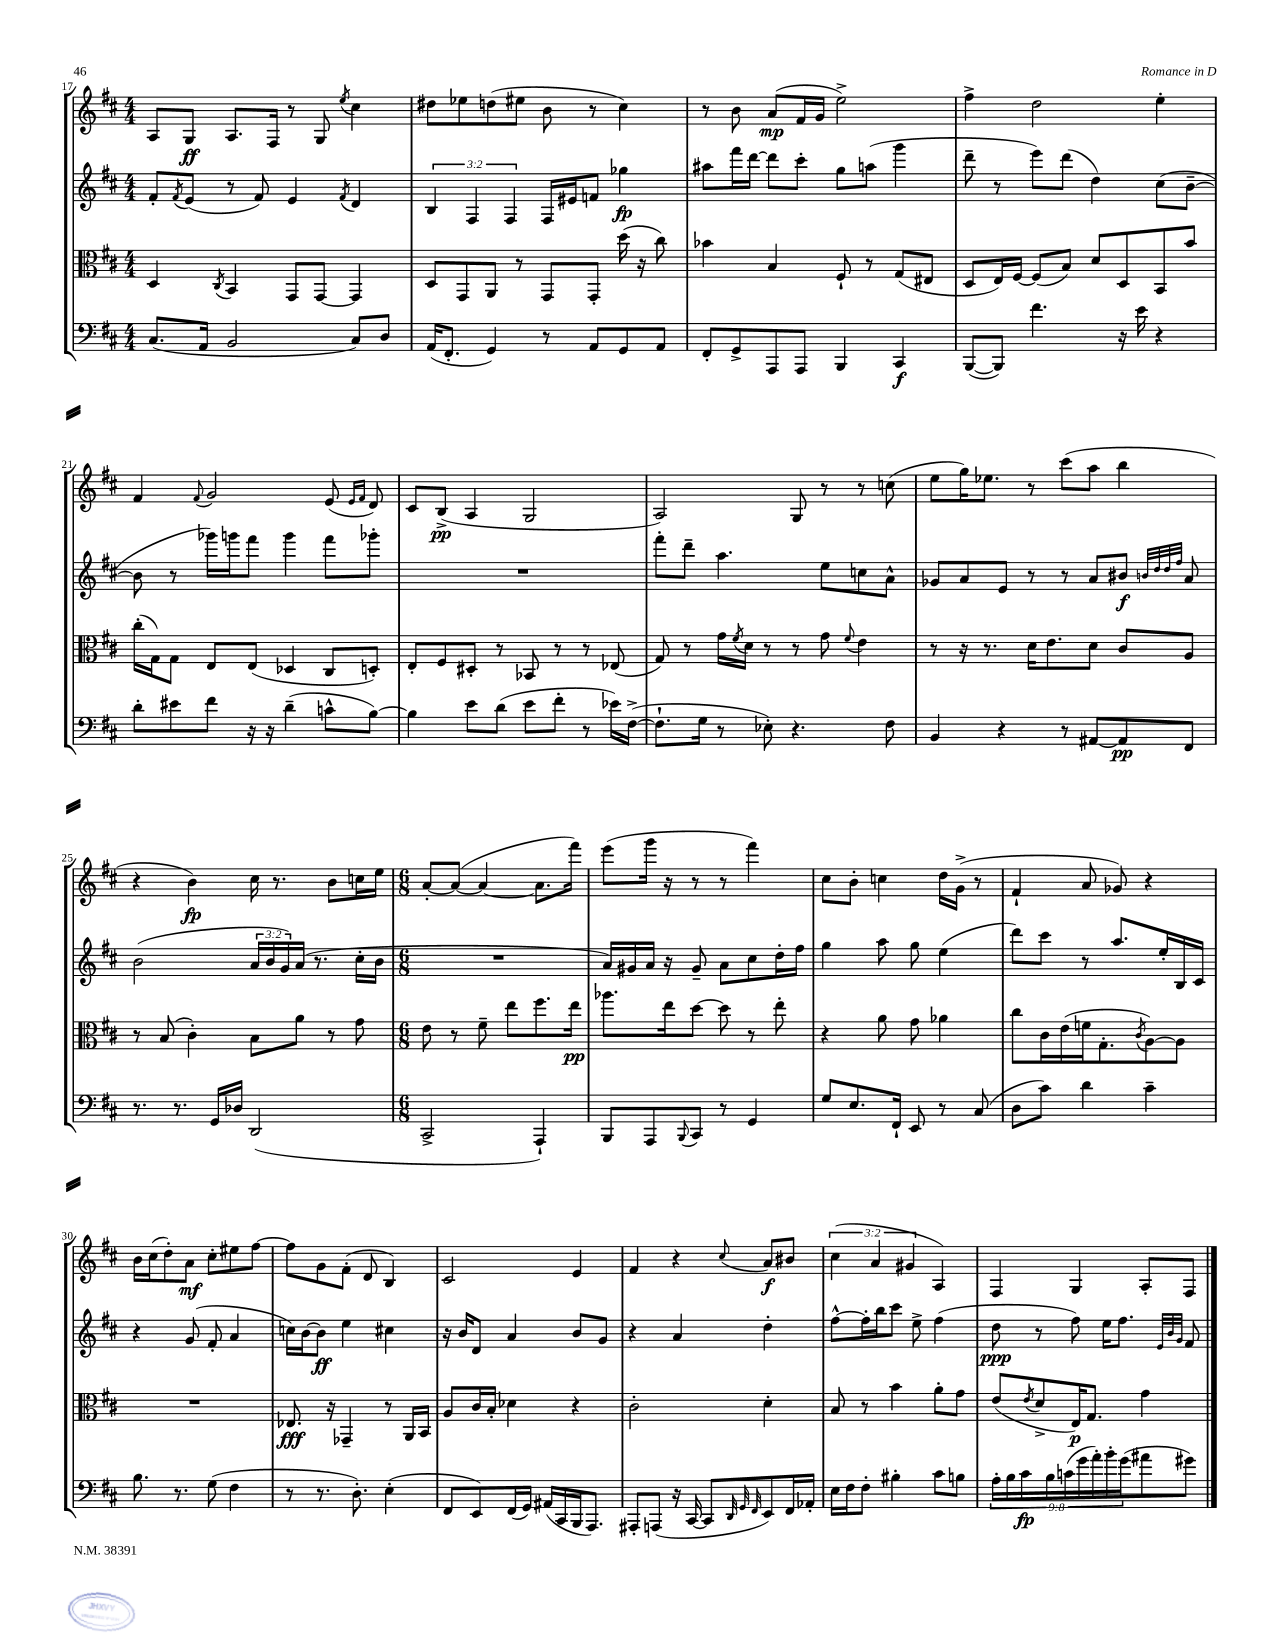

**kern	**kern	**kern	**kern
*staff4	*staff3	*staff2	*staff1
*clefF4	*clefC3	*clefG2	*clefG2
*k[f#c#]	*k[f#c#]	*k[f#c#]	*k[f#c#]
*M4/4	*M4/4	*M4/4	*M4/4
(8.C#/L	4D/	8f#'/L	8A/L
.	.	8qf#/	.
.	.	(8e/J	8G/J
16AA/Jk	.	.	.
.	8qC#/	.	.
2BB/	4BB/	8r	8.A/L
.	.	8f#/)	.
.	.	.	16F#/Jk
.	8GG/L	4e/	8r
.	[8GG/J	.	8G/
.	.	8qf#/	8qee/
8C#/L)	4GG/]	4d/	4cc#\
8D/J	.	.	.
=	=	=	=
(16AA/LK	8D/L	6B/	8dd#\L
8.FF#'/J	.	.	.
.	8GG/	.	8ee-\
.	.	6F#/	.
4GG/)	8AA/J	.	(8dd\
.	.	6F#/	.
.	8r	.	8ee#\J
8r	8GG/L	16F#/LL	8b\
.	.	16e#/J	.
8AA/L	8GG'/J	8f/J	8r
8GG/	(16dd\	4gg-\	4cc#\)
.	16r	.	.
8AA/J	8cc#\)	.	.
=	=	=	=
8FF#'/L	4b-\	8aa#\L	8r
8GG^/	.	16fff#\L	8b\
.	.	[16ddd\JJ	.
8AAA/	4B/	8ddd\]L	(8a/L
8AAA/J	.	8ccc#'\J	16f#/L
.	.	.	16g/JJ
4BBB/	8F#`/	8gg\L	2ee^\)
.	8r	(8aa\J	.
4CC#/	(8G/L	4ggg\	.
.	8E#/J	.	.
=	=	=	=
([8BBB/L	8D/L	8ddd~\	4ff#^\
8BBB/]J)	16E/L)	8r	.
.	[16F#/JJ	.	.
4.f#\	(8F#/]L	8eee\L)	2dd\
.	8B/J)	(8ddd\J	.
.	8d/L	4dd\)	.
16r	8D/	.	.
16e\	.	.	.
4r	8BB/	(8cc#\L	4ee'\
.	8b/J	[8b~\J	.
=	=	=	=
8d'\L	(16cc#'\LL	8b\]	4f#/
.	16G\J)	.	.
8e#\	8G\J	8r	.
.	.	.	8qqf#/
8f#\J	8E/L	16ggg-\LL)	2g/
.	.	16ggg\J	.
16r	(8E/J	8fff#\J	.
16r	.	.	.
(4d~\	4D-/	4ggg\	.
8c^^\L	8C#/L	8fff#\L	(8e/
.	.	.	16qqe/LL
.	.	.	16qqf#/JJ
[8B\J)	8D'/J)	8ggg-'\J	8d/)
=	=	=	=
4B\]	8E'/L	1r	8c#/L
.	8F#/	.	(8B^/J
8e\L	8D#'/J	.	4A/
(8d\J	8r	.	.
8e\L	8BB-/	.	2G/
8f#'\J	8r	.	.
8r	8r	.	.
16e-\LL)	(8E-/	.	.
([16F#^\JJ	.	.	.
=	=	=	=
8.F#`\]L	8G/)	8fff#'\L	2A/)
.	8r	8ddd~\J	.
16G\Jk	.	.	.
8r	16g\LL	4.aa\	.
.	8qf#/	.	.
.	16d\JJ	.	.
8E-'\)	8r	.	.
4.r	8r	.	8G/
.	8g\	8ee\L	8r
.	8qqf#/	.	.
.	4e\	8cc\	8r
8F#\	.	8a^^\J	(8cc\
=	=	=	=
4BB/	8r	8g-/L	8ee\L
.	16r	8a/	16gg\K)
.	8.r	.	8.ee-\J
4r	.	8e/J	.
.	16d\LK	8r	8r
.	8.e\	.	.
8r	.	8r	(8ccc#\L
[8AA#/L	8d\J	8a/L	8aa\J
8AA#/]	8c#/L	8b#/J	4bb\
.	.	32qqb/LLL	.
.	.	32qqdd/	.
.	.	32qqdd/	.
.	.	32qqff#/JJJ	.
8FF#/J	8A/J	8a/	.
=	=	=	=
8.r	8r	(2b\	4r
.	(8B/	.	.
8.r	.	.	.
.	4c#'\)	.	4b\)
16GG/LL	.	.	.
16D-/JJ	.	.	.
(2DD/	8B\L	24a/LL	16cc#\
.	.	24b/	.
.	.	.	8.r
.	.	24g/)	.
.	8a\J	(16a/JJ	.
.	.	8.r	.
.	8r	.	8b\L
.	8g\	16cc#'\LL	16cc\L
.	.	16b\JJ	16ee\JJ
=	=	=	=
*M6/8	*M6/8	*M6/8	*M6/8
2CC#^/	8e\	2.r	[8a'/L
.	8r	.	(8a/_J
.	8f#~\	.	4a/_
.	8ee\L	.	.
4AAA`/)	8.ff#\	.	8.a\]L
.	16ee\Jk	.	16fff#\Jk)
=	=	=	=
8BBB/L	8.aa-\L	16a/LL)	(8eee\L
.	.	16g#/	.
8AAA/	.	16a/JJ	16ggg\Jk
.	16ee\k	16r	16r
8qqBBB/	.	.	.
8CC#/J	[8dd\J	8g#~/	8r
8r	8dd\]	8a\L	8r
4GG/	8r	8cc#\	4fff#\)
.	8ee'\	16dd'\L	.
.	.	16ff#\JJ	.
=	=	=	=
8G/L	4r	4gg\	8cc#\L
8.E/	.	.	8b'\J
.	8a\	8aa\	4cc\
16FF#`/Jk	.	.	.
8EE/	8g\	8gg\	.
8r	4a-\	(4ee\	16dd\LL
.	.	.	(16g^\JJ
(8C#/	.	.	8r
=	=	=	=
8D\L	8cc#\L	8ddd\L)	4f#`/
8c#\J)	16c#\L	8ccc#\J	.
.	(16e\	.	.
4d\	16f\J	8r	8a/
.	8.G'\	.	.
.	.	8.aa/L	8g-/)
.	8qc#/	.	.
4c#~\	[8A\)	.	4r
.	.	16ee'/L	.
.	8A\]J	16B/	.
.	.	16c#/JJ	.
=	=	=	=
8.B\	2.r	4r	16b\LL
.	.	.	(16cc#\J
.	.	.	8dd'\)
8.r	.	.	.
.	.	(8g/	8a\J
(8G\	.	8f#'/	8cc#'\L
4F#\	.	4a/	8ee#\
.	.	.	[8ff#\J
=	=	=	=
8r	8.E-/	16cc\LL)	8ff#\]L
.	.	[16b\J	.
8.r	.	8b\]J	8g\
.	16r	.	.
.	4GG-~/	4ee\	(8f#'\J
8.D'\)	.	.	.
.	.	.	8d/
(4E'\	8r	4cc#\	4B/)
.	16AA/LL	.	.
.	16BB/JJ	.	.
=	=	=	=
8FF#/L	8A/L	16r	2c#/
.	.	16b/LK	.
8EE/)	16c#/L	8d/J	.
.	16B'/JJ	.	.
(16FF#/L	4d-\	4a/	.
16GG/JJ)	.	.	.
(16AA#/LL	.	.	.
16CC#/	.	.	.
16BBB/J	4r	8b/L	4e/
8.AAA/J)	.	.	.
.	.	8g/J	.
=	=	=	=
8AAA#'/L	2c#'\	4r	4f#/
(8AAA/J	.	.	.
16r	.	4a/	4r
[16CC#/	.	.	.
8CC#/]L	.	.	.
32qqDD/	.	.	.
32qqGG/	.	.	.
32qqFF#/	.	.	8qqcc#/
8EE/)	4d'\	4dd'\	8a/L
16FF#/L	.	.	8b#/J
16AA-'/JJ	.	.	.
=	=	=	=
16E\LL	8B/	[8ff#^^\L	(6cc#\
16F#\J	.	.	.
8F#'\J	8r	16ff#'\]L	.
.	.	.	6a/
.	.	16bb\J	.
4B#'\	4b\	8ccc#\J	.
.	.	.	6g#/
.	.	8ee^\	.
8c#\L	8a'\L	(4ff#\	4A/)
8B\J	8g\J	.	.
=	=	=	=
18A'\LL	(8e/L	8dd\	4F#/
18B\	.	.	.
18c#\	.	.	.
.	8qe/	.	.
.	8d^/	8r	.
18B\	.	.	.
(18c\	.	.	.
.	16E/K)	8ff#\)	4G/
18g\	.	.	.
.	8.G/J	.	.
18a'\)	.	.	.
.	.	16ee\LK	.
18b'\	.	.	.
.	.	8.ff#\J	.
(18g\J	.	.	.
8a#\	4g\	.	8A'/L
.	.	32qqe/LLL	.
.	.	32qqb/	.
.	.	32qqg/JJJ	.
8g#\J)	.	8f#/	8F#/J
==	==	==	==
*-	*-	*-	*-
